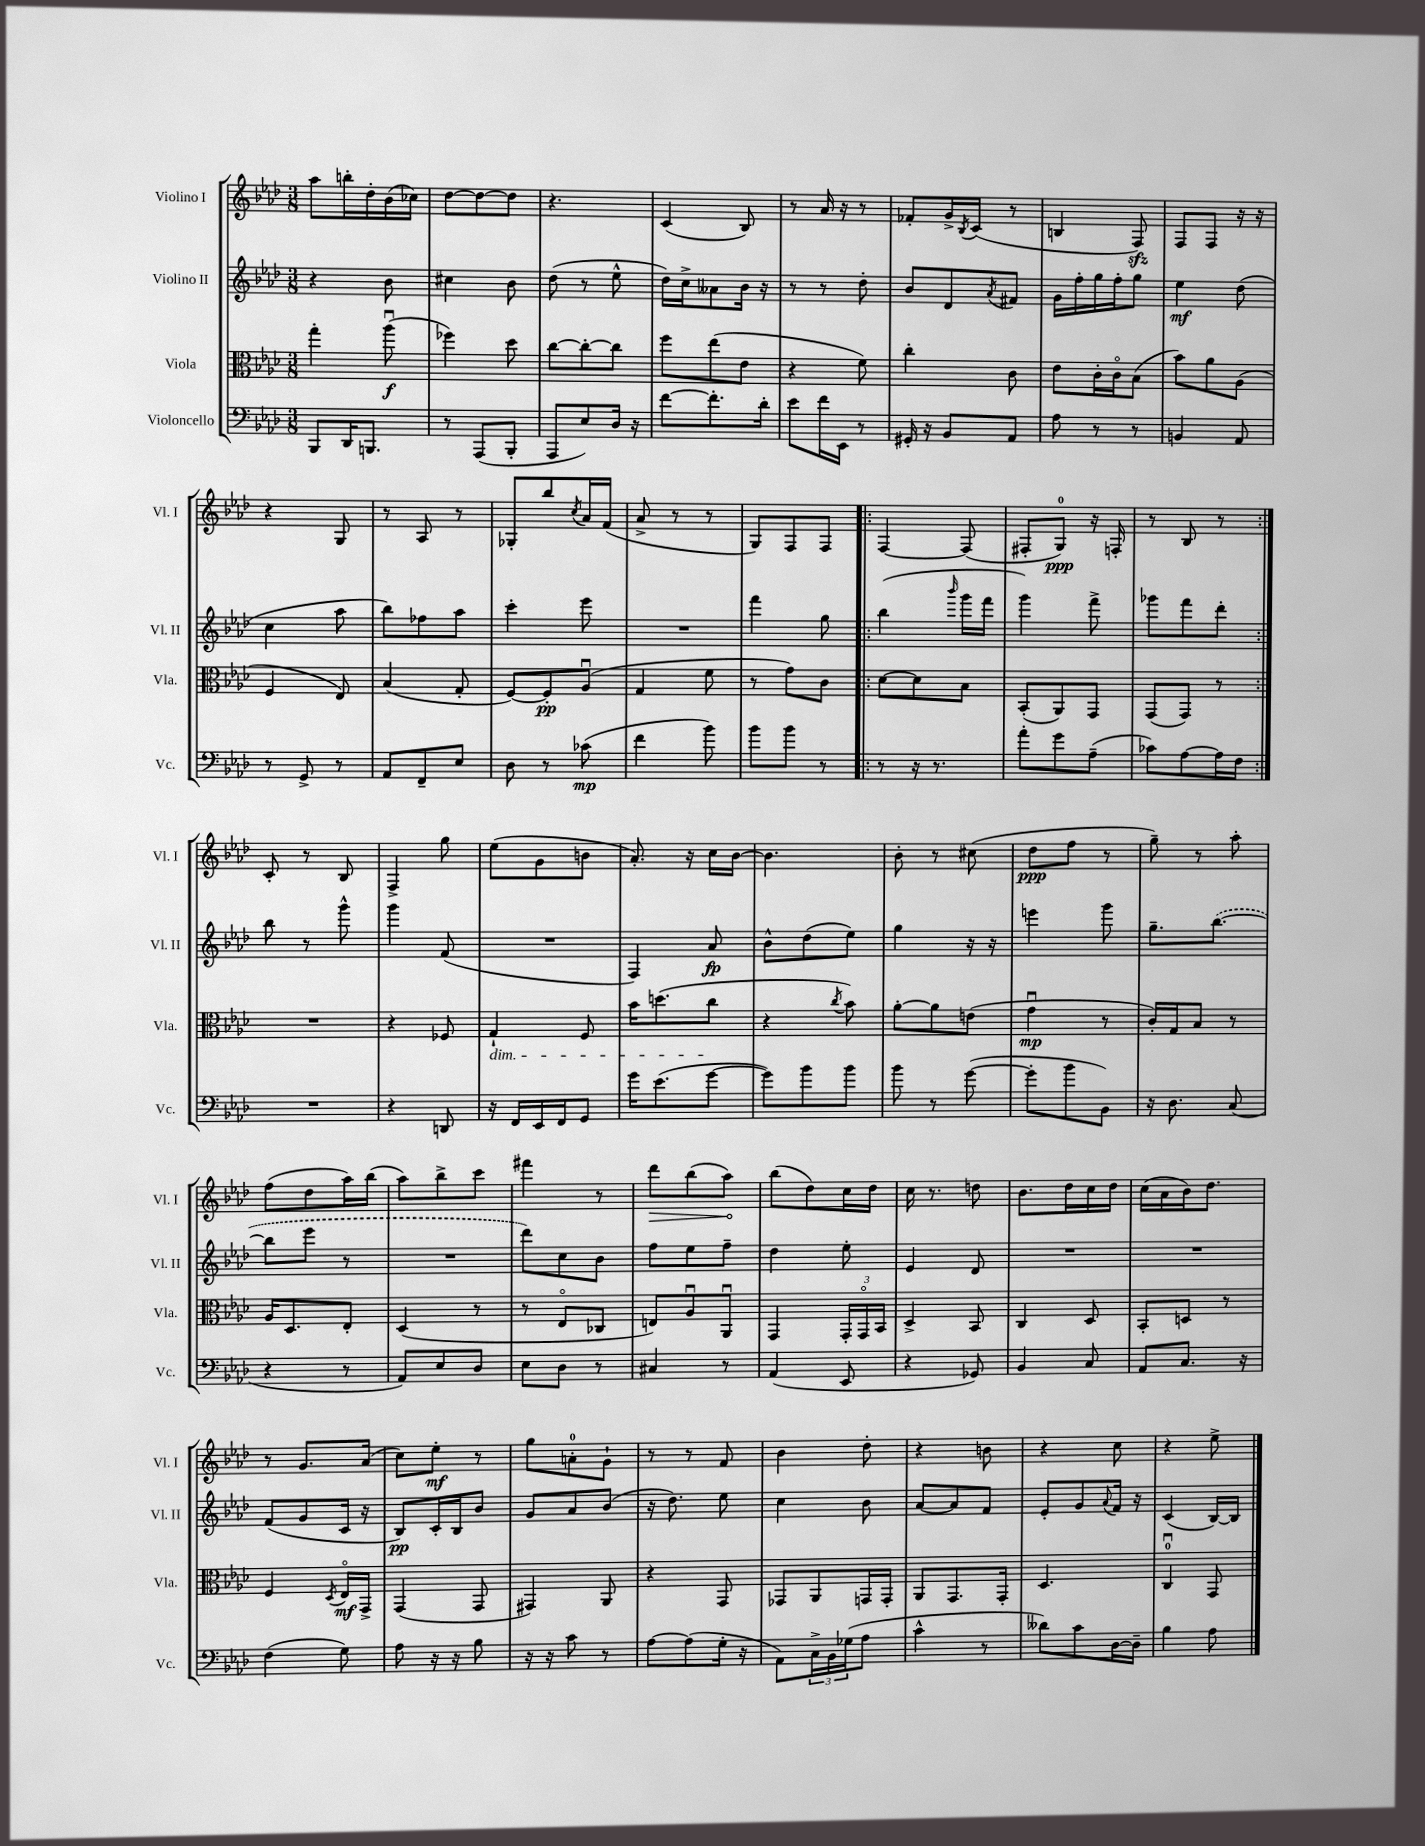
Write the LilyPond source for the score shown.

<<
\new StaffGroup <<
\new Staff = "s0" \with { instrumentName = "Violino I" shortInstrumentName = "Vl. I" } {
    \clef treble \key aes \major \numericTimeSignature \time 3/8
    aes''8 b''16-. des''16-. bes'16( ces''16) |
    des''8~ des''8~ des''8 |
    r4. |
    c'4( bes8) |
    r8 aes'16 r16 r8 |
    fes'8-. g'16-> \acciaccatura { bes8 } c'16( r8 |
    b4 f8\sfz) |
    f8 f8 r16 r16 |
    r4 g8 |
    r8 aes8 r8 |
    ges8-. bes''8 \acciaccatura { c''8 } aes'16 f'16( |
    aes'8-> r8 r8 |
    g8) f8 f8 |
    \repeat volta 2 { f4~ f8( |
    fis8-. g8-0\ppp) r16 f16-. |
    r8 bes8 r8 | }
    c'8-. r8 bes8 |
    f4-> g''8 |
    ees''8( g'8 b'8 |
    aes'8.-.) r16 c''16 bes'16~ |
    bes'4. |
    bes'8-. r8 cis''8( |
    des''8\ppp f''8 r8 |
    g''8--) r8 aes''8-. |
    f''8( des''8 aes''16) bes''16( |
    aes''8) bes''8-> c'''8 |
    fis'''4 r8 |
    \once \override Hairpin.circled-tip = ##t des'''8\> bes''8( aes''8\!) |
    bes''8( des''8) c''16 des''16 |
    c''16 r8. d''8 |
    bes'8. des''16 c''16 des''16 |
    c''16( aes'16 bes'16) des''8. |
    r8 g'8. aes'16( |
    c''8) ees''8-.\mf r8 |
    g''8 a'8-0-. g'8-! |
    r8 r8 f'8 |
    bes'4 des''8-. |
    r4 b'8 |
    r4 c''8 |
    r4 ees''8-> \bar "|." |
}
\new Staff = "s1" \with { instrumentName = "Violino II" shortInstrumentName = "Vl. II" } {
    \clef treble \key aes \major \numericTimeSignature \time 3/8
    r4 bes'8 |
    cis''4 bes'8 |
    des''8( r8 ees''8-^ |
    des''16) c''16-> aeses'8 bes'16 r16 |
    r8 r8 des''8-. |
    bes'8 des'8 \acciaccatura { aes'8 } fis'8 |
    g'16 f''16-. g''16 f''16-. g''8 |
    ees''4\mf des''8( |
    c''4 aes''8 |
    bes''8) fes''8 aes''8 |
    c'''4-. ees'''8 |
    R4. |
    f'''4 g''8 |
    \repeat volta 2 { bes''4( \grace { bes'''16 } g'''16 f'''16 |
    g'''4) f'''8-> |
    ges'''8 f'''8 des'''8-. | }
    bes''8 r8 g'''8-^ |
    g'''4 f'8( |
    R4. |
    f4) aes'8\fp |
    bes'8-^ des''8( ees''8) |
    g''4 r16 r16 |
    e'''4 g'''8 |
    g''8.-- \once \slurDashed bes''8.~( |
    bes''8 ees'''8 r8 |
    R4. |
    des'''8) c''8 bes'8 |
    f''8 ees''8 f''8-- |
    des''4 ees''8-. |
    ees'4 des'8 |
    R4. |
    R4. |
    f'8( g'8 c'16 r16 |
    bes8\pp) c'16-. bes16 bes'8 |
    g'8 aes'8 bes'8( |
    r16 des''8.) ees''8 |
    c''4 bes'8 |
    aes'8~ aes'8 f'8 |
    ees'8-. g'8 \appoggiatura { aes'8 } f'16 r16 |
    c'4( bes16~) bes16 \bar "|." |
}
\new Staff = "s2" \with { instrumentName = "Viola" shortInstrumentName = "Vla." } {
    \clef alto \key aes \major \numericTimeSignature \time 3/8
    g''4-. aes''8\downbow\f( |
    fes''4) des''8 |
    c''8~ c''8~-. c''8 |
    f''8 ees''8( ees'8 |
    r4 f'8) |
    c''4-. c'8 |
    ees'8 c'16-. c'16\flageolet bes8( |
    bes'8) aes'8 aes8( |
    f4 ees8) |
    bes4( g8-. |
    f8~) f8-.\pp aes8\downbow( |
    g4 f'8 |
    r8 g'8) c'8 |
    \repeat volta 2 { des'8~ des'8 bes8 |
    bes,8-.( aes,8) g,8 |
    g,8( g,8) r8 | }
    R4. |
    r4 fes8 |
    g4-!\dim f8 |
    bes'16 d''8.( c''8\! |
    r4 \acciaccatura { c''8 } bes'8) |
    aes'8~-. aes'8 e'8( |
    g'4\downbow\mp r8 |
    c'16-.) g16 bes8 r8 |
    aes16 des8. ees8-. |
    des4( r8 |
    r8 ees8\flageolet ces8 |
    e8) aes8\downbow aes,8\downbow |
    g,4 \tuplet 3/2 { g,16-. g,16\flageolet bes,16 } |
    des4-> bes,8 |
    c4 des8 |
    bes,8-. d8 r8 |
    f4 \acciaccatura { des8 } ees16\flageolet\mf g,16-> |
    g,4( g,8 |
    gis,4) aes,8 |
    r4 g,8 |
    ges,8 aes,8 g,16 g,16-. |
    aes,8 g,8. g,16-. |
    des4. |
    c4-0\downbow g,8 \bar "|." |
}
\new Staff = "s3" \with { instrumentName = "Violoncello" shortInstrumentName = "Vc." } {
    \clef bass \key aes \major \numericTimeSignature \time 3/8
    bes,,8 des,16 b,,8. |
    r8 aes,,8( bes,,8-. |
    aes,,8 ees8) des16 r16 |
    f'8~ f'8.-. des'16-. |
    ees'8 f'16 ees,16 r8 |
    gis,16-. r16 bes,8 aes,8 |
    aes8 r8 r8 |
    b,4 aes,8 |
    r8 g,8-> r8 |
    aes,8 f,8-- ees8 |
    des8 r8 ces'8\mp( |
    f'4 bes'8) |
    bes'8 bes'8 r8 |
    \repeat volta 2 { r8 r16 r8. |
    aes'8-. g'8 aes8--( |
    ces'8) aes8~ aes16 f16 | }
    R4. |
    r4 d,8 |
    r16 f,16 ees,16 f,16 g,8 |
    g'16 ees'8.( g'8~ |
    g'8) bes'8 bes'8 |
    bes'8 r8 g'8~( |
    g'8-. bes'8 bes,8) |
    r16 des8. c8( |
    r4 r8 |
    aes,8) ees8 des8 |
    ees8 des8 r8 |
    cis4 r8 |
    aes,4( ees,8 |
    r4 ges,8) |
    bes,4 c8 |
    aes,8 c8. r16 |
    f4( g8) |
    aes8 r16 r16 bes8 |
    r16 r16 c'8 r8 |
    aes8~ aes8( g16-. r16 |
    aes,8) \tuplet 3/2 { c16-> bes,16 ges16( } aes8 |
    c'4-^ r8 |
    deses'8) c'8 des16~ des16-- |
    bes4 aes8 \bar "|." |
}
>>
>>
\layout { \context { \Score \remove "Bar_number_engraver" } }
